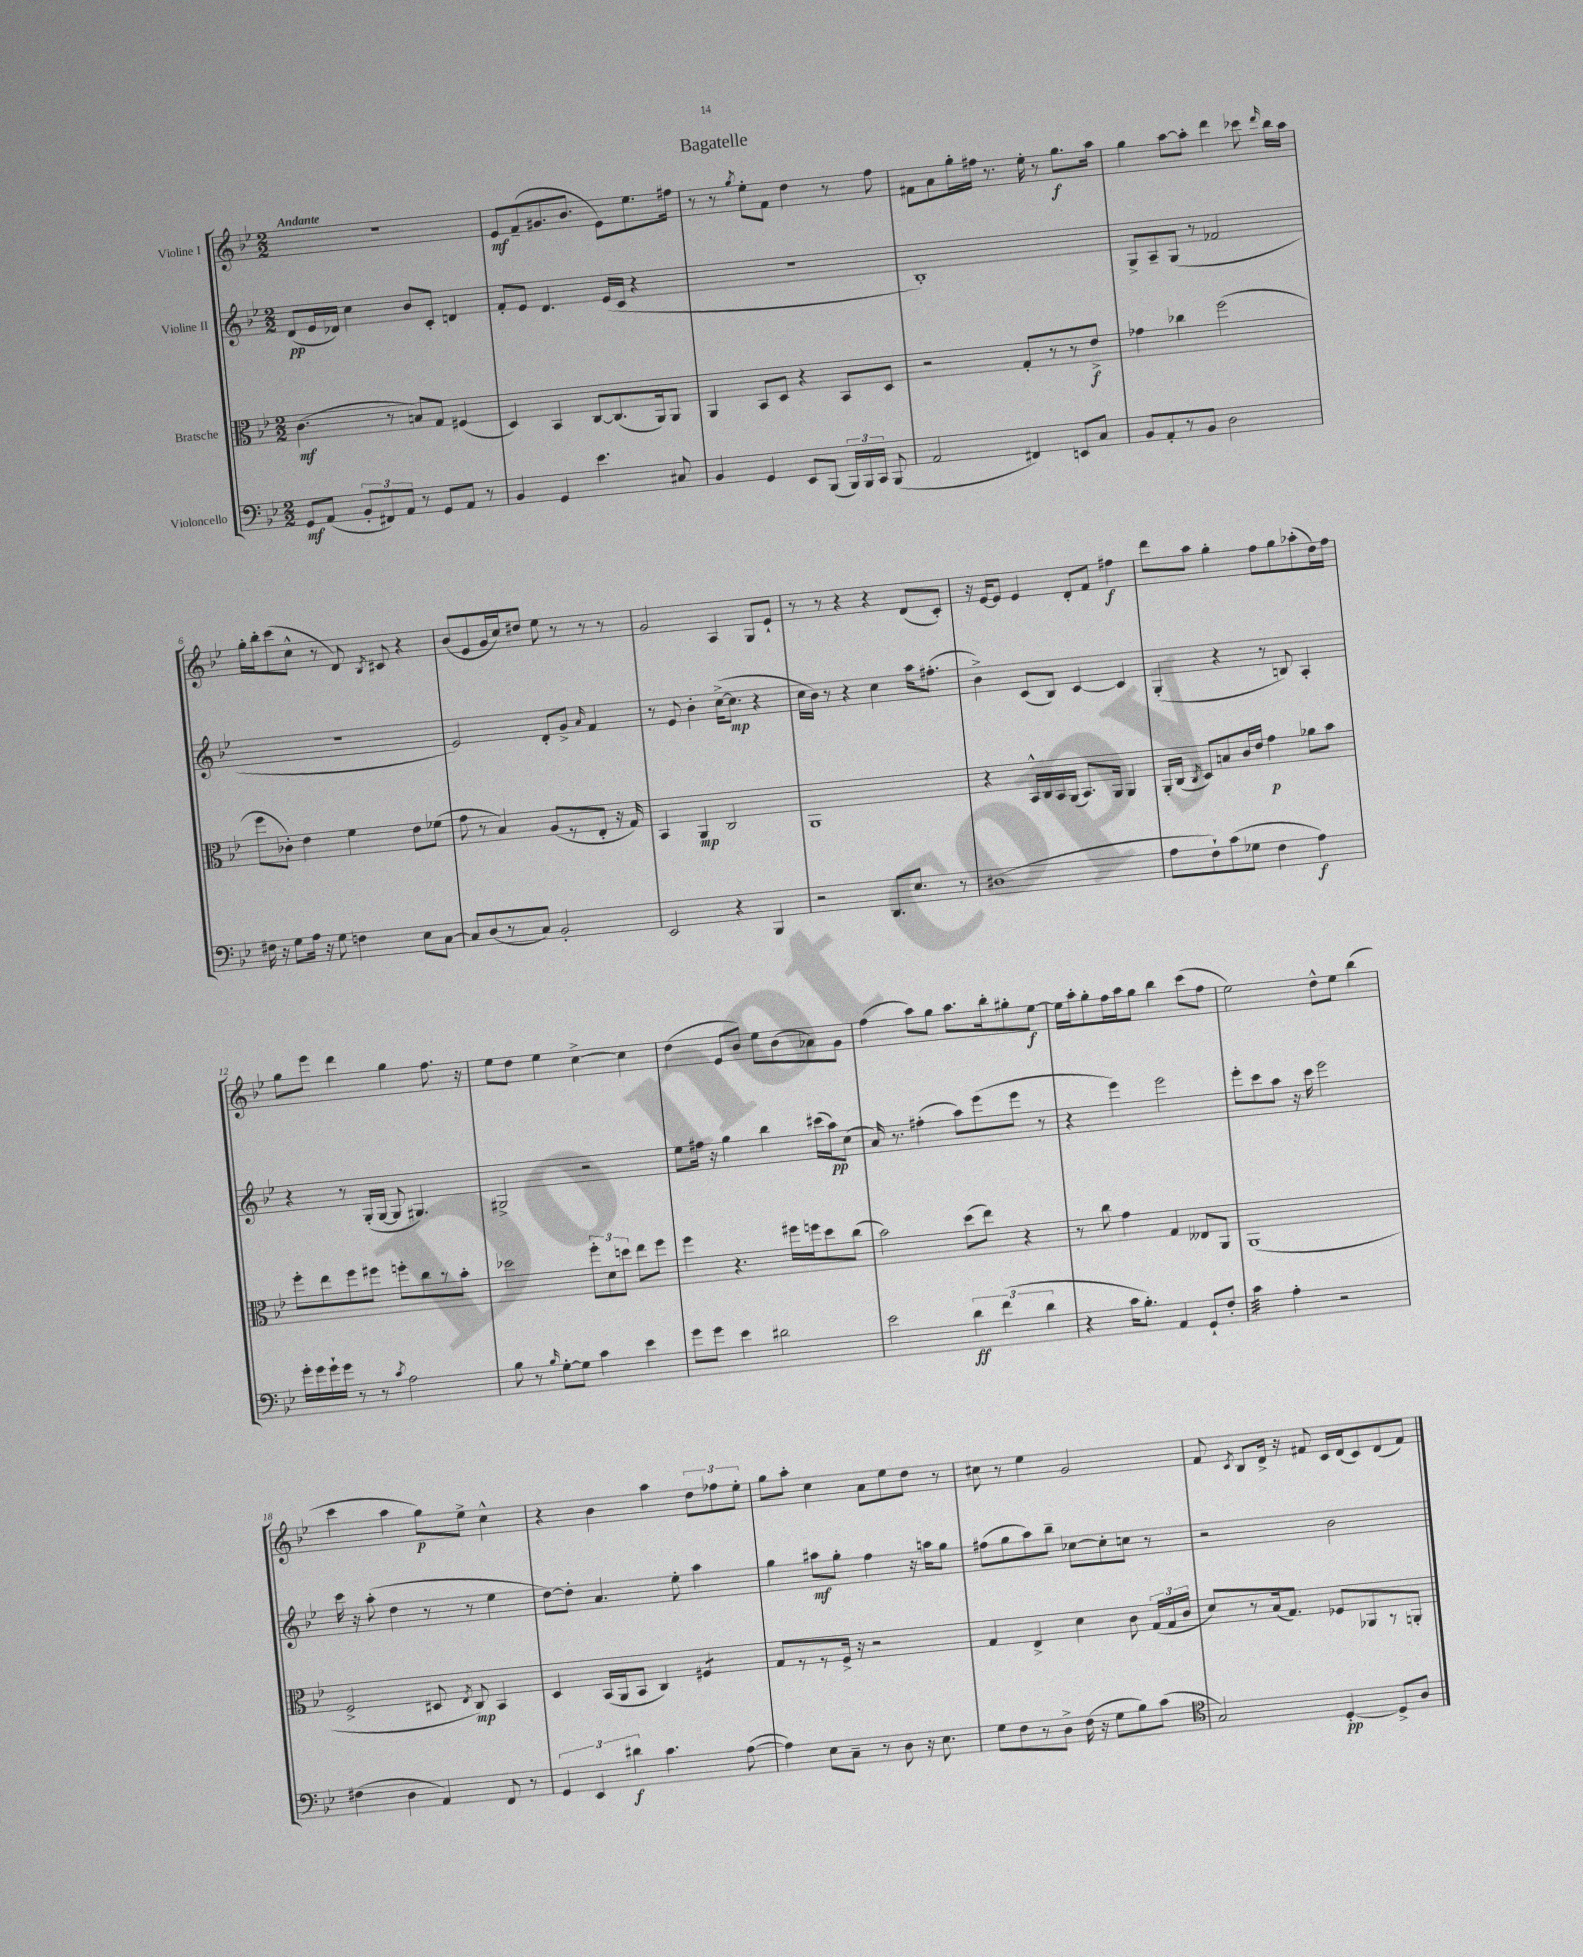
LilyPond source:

\header { title = "Bagatelle" }
<<
\new StaffGroup <<
\new Staff = "s0" \with { instrumentName = "Violine I" } {
    \clef treble \key bes \major \numericTimeSignature \time 2/2 \tempo "Andante"
    \autoBeamOff r1 |
    ees'8[\mf f'8--( gis'8. bes'8.] ees'8[) ees''8. fis''16] |
    r8 r8 \acciaccatura { g''8 } ees''8[-. f'8] d''4 r8 f''8 |
    fis'8[ a'8 g''16-. fis''16] r8. ees''16-. r8 g''8.[\f a''16] |
    g''4 a''8[~ a''8]-. d'''4 ces'''8 \grace { d'''16 } bes''16[ a''16] |
    g''16[-. bes''16-. c'''8( c''8]-^ r8 d'8) \acciaccatura { bes8 } cis'8 r4 |
    bes'8[( ees'8 g'16 c''16) dis''8] ees''8 r8 r8 r8 |
    g'2 a4 g8[ ees'8]-! |
    r8 r8 r4 r4 d'8[( c'8]-.) |
    r16 ees'16[~ ees'8] ees'4 d'8[-. f'8] fis''4\f |
    d'''8[ a''8] g''4-. f''8[ g''8 aes''8-.( d''16) f''16] |
    g''8[ ees'''8] d'''4 g''4 f''8. r16 |
    ees''8[ d''8] ees''4 c''4~-> c''4 |
    d''4( ees'8[ bes'8]) ees''8[ bes'8( aes'8) g'8] |
    f''4( a''8[) g''8] a''8.[ bes''16-. gis''8-. ees''8]~\f |
    ees''16[ a''16-. g''8-. f''16 a''16 g''8] bes''4 c'''8[( f''8] |
    ees''2) d''8[-^ ees''8] bes''4( |
    c'''4 a''4 g''8[\p) ees''8]-> c''4-^ |
    r4 bes'4 a''4 \tuplet 3/2 { d''8[ fes''8 ees''8]-. } |
    g''8[ a''8]-. c''4 a'8[ ees''8 d''8] r8 |
    cis''8 r8 ees''4 g'2 |
    f'8 \acciaccatura { c'8 } bes8[ d'16]-> r16 fis'8 c'16[ d'16( c'8) d'8( fis'8]) \bar "|." |
}
\new Staff = "s1" \with { instrumentName = "Violine II" } {
    \clef treble \key bes \major \numericTimeSignature \time 2/2
    \autoBeamOff d'8[\pp( ees'16 des'16]) c''4 bes'8[ c'8]-. d'4 |
    f'8[-. ees'8] d'4. ees'16[( c'16] r4 |
    R1 |
    bes1-.) |
    g8[-> a8-- g8]( r8 fes'2 |
    R1 |
    ees'2) d'8[-. g'8]-> \grace { a'16 } f'4 |
    r8 ees'8 bes'4-. c''16[~->( c''8.]\mp r4 |
    c''16[ bes'16]) r8 r4 c''4 a''16[ fis''8.]-.( |
    bes'4->) c'8[( bes8]) c'4~ c'4 |
    g4-.( r4 r8 b8) a4-. |
    r4 r8 g16[-.( g16]~ g8 gis4.) |
    gis2-> r2 |
    ees''8[ fis''16] r16 g''4 bes''4 cis'''16[( a''16\pp) c''8]( |
    a'16) r8. fis''4-.( a''8[) ees'''8( ees'''8] r8 |
    r4 ees'''4) ees'''2 |
    ees'''8[-. c'''8 a''8] r16 c'''16 ees'''2 |
    c'''16 r16 a''8-.( d''4 r8 r8 ees''4 |
    d''8[~) d''8]-. a'4. ees''8-. a''4 |
    g''4 ais''8[\mf g''8]-. f''4 r16 a''16[ g''8] |
    fis''8[( g''8 a''8) bes''8]-- ces''8[~ ces''8-. c''8] r8 |
    r2 bes'2 \bar "|." |
}
\new Staff = "s2" \with { instrumentName = "Bratsche" } {
    \clef alto \key bes \major \numericTimeSignature \time 2/2
    \autoBeamOff c'4.\mf( r8 b8[) g8] fis4( |
    d4) bes,4 c8[~ c8.( a,16) a,8] |
    a,4 bes,8[ d8] r4 bes,8[ d8] |
    r2 g8[-. r8 r8 ees'8]->\f |
    ges'4 ces''4 f''2( |
    f''8[ ces'8]-.) ees'4 f'4 ees'8[ fes'8]( |
    g'8 r8 bes4) a8[( r8 ees8]-. r16 g16) |
    bes,4 a,4\mp c2 |
    a,1 |
    r4 bes,16[-^ c16 bes,16 a,16]( bes,8.[) a,16] a,4 |
    a,16[-. c16]( \acciaccatura { c8 } d8[) b8 c'16 ees'16] g'4\p aes'8[ bes'8] |
    f''8[-. ees''8 f''8 fis''8] f''8[-. c''8 r8 bes'8]-. |
    des''2 \tuplet 3/2 { f''8[-. d'8 d''8] } ees''8[ f''8] |
    f''4 r4. fis''16[ f''16 d''8 c''8]( |
    bes'2) d''8[( ees''8]) r4 |
    r8 c''8 g'4 g4 eeses8[ a,8] |
    a,1( |
    f2-> dis8 \acciaccatura { ees8 } c8\mp) bes,4 |
    d4 bes,16[( a,16 bes,8] c4) fis4:8 |
    g8[ r8 r8 f16]-> r16 r2 |
    g4 ees4-> d'4 c'8 \tuplet 3/2 { g16[( g16 c'16] } |
    d'8[) r8 bes16( g8.]) fes8[ aes,8 r8 a,8]-. \bar "|." |
}
\new Staff = "s3" \with { instrumentName = "Violoncello" } {
    \clef bass \key bes \major \numericTimeSignature \time 2/2
    \autoBeamOff g,8[\mf a,8]( \tuplet 3/2 { bes,8[-. fis,8) a,8] } r8 g,8[ a,8] r8 |
    bes,4 g,4 ees'4. cis8 |
    bes,4 g,4 ees,8[ bes,,8]( \tuplet 3/2 { bes,,16[) bes,,16 c,16] } bes,,8( |
    a,2 fis,4) e,8[ c8] |
    bes,8[ a,8-. r8 bes,8] d2 |
    fis16 r16 g8[ a16] r16 g8 f4 ees8[ c8]~ |
    c8[ d8( r8 c8]) bes,2-. |
    ees,2 r4 bes,,4 |
    r2 d,8.[ ees8.] r8 |
    dis1( |
    a8[ f8-!) c'8( ges8] f4 a4\f) |
    g'16[-. g'16 g'16-! g'16] r8 r8 \acciaccatura { c'8 } a2 |
    bes8 r8 \grace { bes16 } g8[~-. g8] c'4 ees'4 |
    g'8[ g'8] ees'4 dis'2 |
    ees'2 \tuplet 3/2 { d'4\ff f'4( d'4 } |
    r4 c'16[ bes8.]-.) a,4 g,8[-! f8]-. |
    c'4:32 a4-. r2 |
    fis4( d4 a,4) f,8 r8 |
    \tuplet 3/2 { g,4 ees,4 dis'4\f } c'4. a8~( |
    a4) ees8[ c8]-- r8 d8 r16 ees8. |
    g8[ f8 r8 d8]-> f16( r16 g8[ bes8) c'8]( |
    \clef tenor g2) d4~-.\pp d8[-> a8] \bar "|." |
}
>>
>>
